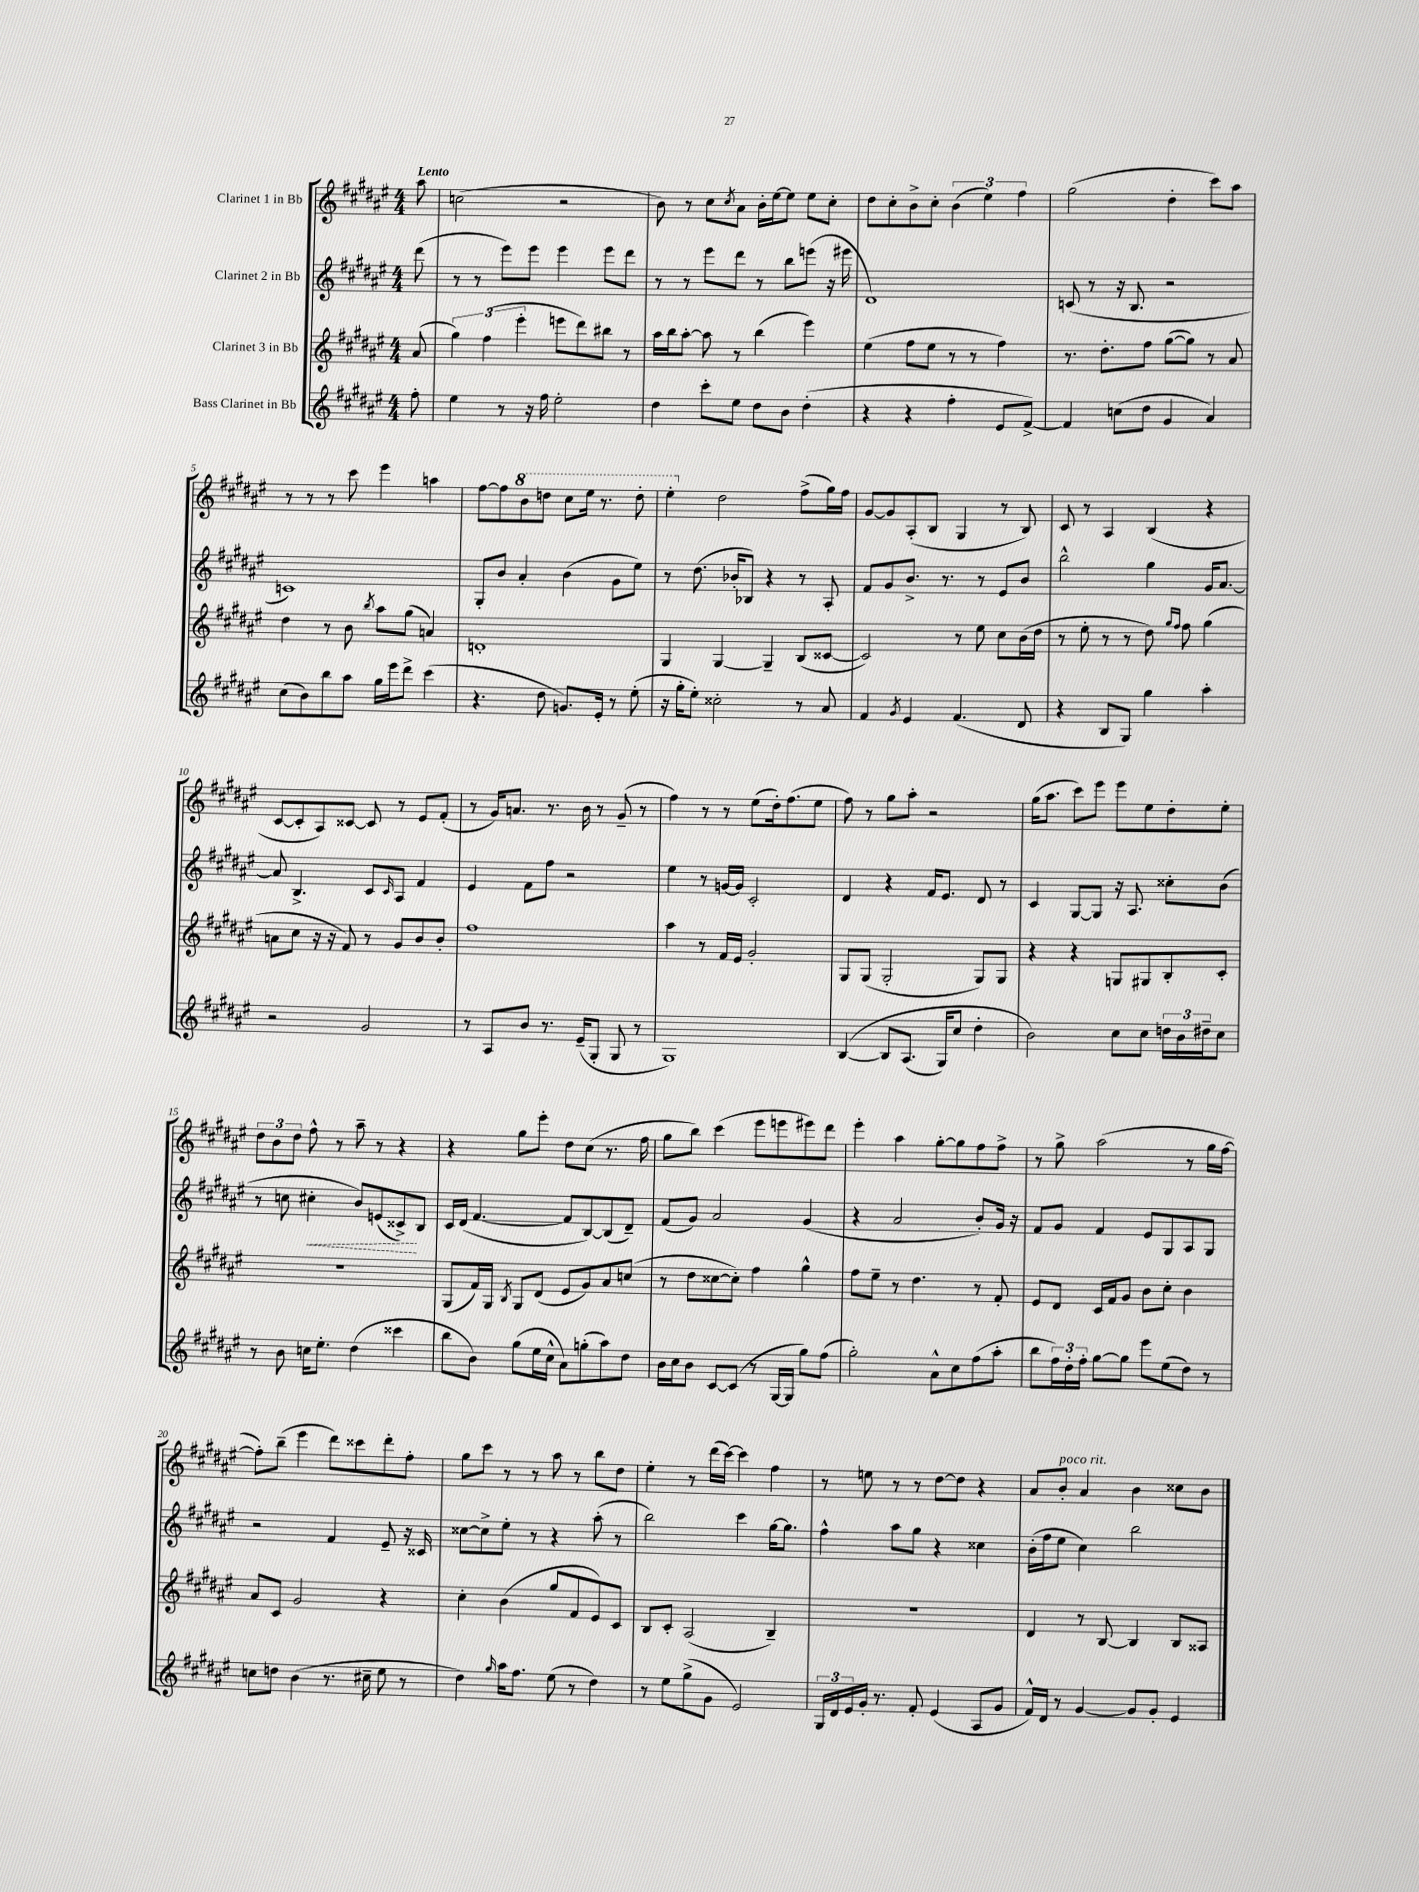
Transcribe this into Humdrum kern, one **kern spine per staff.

**kern	**kern	**kern	**dynam	**kern
*part4	*part3	*part2	*part2	*part1
*staff4	*staff3	*staff2	*staff2	*staff1
*I"Bass Clarinet in Bb	*I"Clarinet 3 in Bb	*I"Clarinet 2 in Bb	*	*I"Clarinet 1 in Bb
*clefG2	*clefG2	*clefG2	*	*clefG2
*k[f#c#g#d#a#e#]	*k[f#c#g#d#a#e#]	*k[f#c#g#d#a#e#]	*	*k[f#c#g#d#a#e#]
*M4/4	*M4/4	*M4/4	*	*M4/4
=	=	=	=	=
!	!	!	!	!LO:TX:a:B:t=Lento
8ff#'\	(8a#/	(8ddd#\	.	8aa#\
=1	=1	=1	=1	=1
4ee#\	6gg#\)	8r	.	(2ccn\
.	.	8r	.	.
.	(6ff#\	.	.	.
8r	.	8eee#\L)	.	.
.	6eee#'\	.	.	.
16r	.	8eee#\J	.	.
16ff#\	.	.	.	.
2ee#'\	8eeen\L	4eee#\	.	2r
.	8ddd#\)	.	.	.
.	8bb#X\J	8eee#\L	.	.
.	8r	8ddd#\J	.	.
=2	=2	=2	=2	=2
4dd#\	16aa#\LL	8r	.	8b\)
.	16bb\J	.	.	.
.	[8aa#'\J	8r	.	8r
8ccc#'\L	8aa#\]	8eee#\L	.	8cc#\L
.	.	.	.	8qcc#/
8ee#\J	8r	8ddd#\J	.	8a#\J
8dd#\L	(4bb\	8r	.	16b'\LL
.	.	.	.	[16ee#\J
8b\J	.	8bb\L	.	8ee#\J]
(4dd#'\	4eee#\)	(8eeen\J	.	8ee#\L
.	.	16r	.	8cc#'\J
.	.	16eee#X\	.	.
=3	=3	=3	=3	=3
4r	(4ee#\	1d#)	.	8dd#\L
.	.	.	.	8cc#'\
4r	8ff#\L	.	.	8b^\
.	8ee#\J	.	.	8cc#'\J
4ff#'\	8r	.	.	(6b\
.	8r	.	.	.
.	.	.	.	6ee#\)
8e#/L	4ff#\)	.	.	.
.	.	.	.	6ff#\
[8f#^/J)	.	.	.	.
=4	=4	=4	=4	=4
4f#/]	8.r	(8cn/	.	(2gg#\
.	.	8r	.	.
.	8.dd#'\L	.	.	.
(8ccn\L	.	16r	.	.
.	.	8.B/	.	.
8dd#\J	8ff#\J	.	.	.
4g#/	([8gg#\L	2r	.	4dd#'\
.	8gg#\J])	.	.	.
4a#/)	8r	.	.	8ccc#\L)
.	8a#/	.	.	8aa#\J
!!LO:LB:g=z
=5	=5	=5	=5	=5
(8cc#\L	4dd#\	1cn)	.	8r
8b\)	.	.	.	8r
8bb\	8r	.	.	8r
8aa#\J	8b\	.	.	8ccc#\
.	8qbb/	.	.	.
16gg#\LL	8aa#\L	.	.	4eee#\
16eee#\J	.	.	.	.
8ddd#^\J	(8gg#\J	.	.	.
(4ccc#\	4an/)	.	.	4aan\
=6	=6	=6	=6	=6
4.r	1dn'	8G#'/L	.	[8ff#\L
.	.	8b/J	.	8ff#\]
*	*	*	*	*8va
.	.	4a#'/	.	8bb\
8dd#\	.	.	.	8dddn\J
8.gn/L)	.	(4b\	.	8ccc#\L
.	.	.	.	16eee#\Jk
16e#'/Jk	.	.	.	8.r
8r	.	8g#\L	.	.
(8ee#'\	.	8ee#\J)	.	8ddd'\
=7	=7	=7	=7	=7
16r	4G#/	8r	.	4eee#'\
16gg#'\KL	.	.	.	.
8ee#'\J)	.	(8.dd#\	.	.
*	*	*	*	*X8va
2cc##X'\	[4G#/	.	.	2dd#\
.	.	16b-X'/KL	.	.
.	.	8B-X/J)	.	.
.	4G#~/]	4r	.	.
8r	(8B/L	8r	.	(8ff#^\L
8a#/	[8c##X/J	8A#'/	.	16gg#\L)
.	.	.	.	16ff#\JJ
=8	=8	=8	=8	=8
4f#/	2c##/])	8f#/L	.	[8g#/L
.	.	8g#/	.	8g#/]
8qg#/	.	.	.	.
4e#/	.	8.b^/J	.	(8A#'/
.	.	.	.	8B/J
.	.	8.r	.	.
(4.f#/	8r	.	.	4G#/
.	8ee#\	8r	.	.
.	8cc#\L	8e#/L	.	8r
8d#/	(16b\L	8b/J	.	8B/)
.	16dd#\JJ	.	.	.
=9	=9	=9	=9	=9
4r	8r	2bb^^\	.	8c#/
.	8ee#'\	.	.	8r
8B/L	8r	.	.	4A#/
8G#/J)	8r	.	.	.
4gg#\	8dd#\)	4gg#\	.	(4B/
.	16qqgg#/LL	.	.	.
.	16qqff#/JJ	.	.	.
.	8ff#\	.	.	.
4aa#'\	(4gg#\	16g#/KL	.	4r
.	.	[8.a#/J	.	.
!!LO:LB:g=z
=10	=10	=10	=10	=10
2r	8an\L	8a#/]	.	[8c#/L
.	8cc#\J	4.B^/	.	8c#'/]
.	16r	.	.	8A#/)
.	16r	.	.	.
.	8f#/)	.	.	[8c##X/J
2g#/	8r	8c#/L	.	8c##/]
.	.	16qqc#/	.	.
.	8g#/L	8A#/J	.	8r
.	8b/	4f#/	.	8e#/L
.	8b'/J	.	.	(8f#'/J
=11	=11	=11	=11	=11
8r	1ff#	4e#/	.	8r
8A#/L	.	.	.	16g#/KL)
.	.	.	.	8.an/J
8b/J	.	8f#\L	.	.
8.r	.	8ff#\J	.	8.r
.	.	2r	.	.
(16e#~/KL	.	.	.	16b\
8G#'/J	.	.	.	8r
8G#/	.	.	.	(8g#~/
8r	.	.	.	8r
=12	=12	=12	=12	=12
1G#)	4aa#\	4ee#\	.	4ff#\)
.	8r	8r	.	8r
.	16f#/LL	[16gn/LL	.	8r
.	16e#/JJ	16g/JJ]	.	.
.	2g#'/	2c#'/	.	(8ee#\L
.	.	.	.	16dd#'\k)
.	.	.	.	(8.ff#\
.	.	.	.	8ee#\J
=13	=13	=13	=13	=13
([4B/	8G#/L	4d#/	.	8ff#\)
.	(8G#/J	.	.	8r
8B/L]	2G#'/	4r	.	8gg#\L
(8.A#/J	.	.	.	8aa#'\J
.	.	16f#/KL	.	2r
16G#/KL)	.	8.e#/J	.	.
8cc#/J	.	.	.	.
4dd#'\	8G#/L)	8d#/	.	.
.	8G#/J	8r	.	.
=14	=14	=14	=14	=14
2b\)	4r	4c#/	.	(16gg#\KL
.	.	.	.	8.aa#\J
.	4r	[8G#/L	.	8ccc#\L)
.	.	8G#/J]	.	8eee#\J
8cc#\L	8Gn/L	16r	.	8eee#\L
.	.	8.A#/	.	.
8cc#\J	8G#X/	.	.	8ee#\
24ddn\LL	8B'/	8cc##X'\L	.	8dd#'\
24b\	.	.	.	.
24dd#X~\J	.	.	.	.
8cc#\J	8c#'/J	(8b\J	.	8ee#'\J
!!LO:LB:g=z
=15	=15	=15	=15	=15
8r	1r	8r	.	12dd#\L
.	.	.	.	12b\
8b\	.	8ccn\	.	.
.	.	.	.	12dd#\J
!	!	!	!LO:HP:b	!
16ccn\KL	.	4cc#X'\	<	8ff#^^\
8.ee#'\J	.	.	.	.
.	.	.	.	8r
(4dd#\	.	8b/L)	.	8aa#~\
.	.	(8en/	.	8r
4ccc##X\	.	8c##X^/)	.	4r
.	.	8B/J	[	.
=16	=16	=16	=16	=16
8bb\L	(8G#/L	16c#/LL	.	4r
.	.	(16d#/JJ	.	.
8b\J)	16f#/L)	[4.f#/	.	.
.	16G#/JJ	.	.	.
.	8qB/	.	.	.
(8gg#\L	8G#/L	.	.	8gg#\L
16ee#\L	(8d#/J	.	.	8eee#'\J
16cc#^^\JJ	.	.	.	.
8a#\L)	8e#/L	8f#/L]	.	8dd#\L
(8ggn'\	8g#/)	[8B/)	.	(8cc#\J
8aa#\)	8a#/	(8B/]	.	8.r
8dd#\J	(8ccn/J	8d#~/J)	.	.
.	.	.	.	16ff#\
=17	=17	=17	=17	=17
16b\LL	8r	(8f#/L	.	8gg#\L
16cc#\J	.	.	.	.
8b\J	8dd#\L	8g#/J)	.	8bb\J)
[8c#/L	[8cc##X\	2a#/	.	(4ccc#\
(8c#/J]	8cc##'\J])	.	.	.
8r	4ff#\	.	.	8eee#\L
[16G#/LL	.	.	.	8eeen\
16G#/JJ]	.	.	.	.
8gg#\L)	4gg#^^\	(4g#/	.	8eee#X\)
(8ff#\J	.	.	.	8ddd#\J
=18	=18	=18	=18	=18
2gg#'\)	8ff#\L	4r	.	4eee#'\
.	8ee#~\J	.	.	.
.	8r	2a#/	.	4aa#\
.	4.dd#\	.	.	.
8a#^^\L	.	.	.	[8gg#'\L
8cc#\	.	.	.	8gg#\]
(8ff#\	8r	8b'/L)	.	8ff#\
8aa#'\J	8f#'/	16g#/Jk	.	8ff#^\J
.	.	16r	.	.
=19	=19	=19	=19	=19
8bb\L	8e#/L	8f#/L	.	8r
24ff#\L)	8d#/J	8g#/J	.	8gg#^\
24dd#'\	.	.	.	.
24ff#'\JJ	.	.	.	.
[8gg#\L	16c#/LL	4f#/	.	(2aa#\
.	16f#/J	.	.	.
8gg#\J]	8g#/J	.	.	.
8eee#\L	8b\L	8e#/L	.	.
(8ee#\	8cc#'\J	8G#/	.	.
8dd#\J)	4b\	8A#/	.	8r
8r	.	8G#/J	.	16gg#\LL
.	.	.	.	[16ff#\JJ
!!LO:LB:g=z
=20	=20	=20	=20	=20
8ccn\L	8a#/L	2r	.	8ff#'\L])
8ddn\J	8c#/J	.	.	(8bb~\J
(4b\	2g#/	.	.	4eee#\
8.r	.	4f#/	.	8ddd#\L)
.	.	.	.	8ccc##X\
16cc#X~\	.	.	.	.
8ee#\	4r	8e#~/	.	8ddd#'\
8r	.	16r	.	8ff#'\J
.	.	16c##X/	.	.
=21	=21	=21	=21	=21
4dd#\)	4cc#'\	[8cc##X\L	.	8gg#\L
.	.	8cc##^\]	.	8ccc#\J
16qqgg#/	.	.	.	.
16aa#\KL	(4b\	8ee#'\J	.	8r
8.ff#\J	.	.	.	.
.	.	8r	.	8r
(8ee#\	8gg#/L	4r	.	8aa#\
8r	8f#/	.	.	8r
4dd#\)	8e#/)	(8aa#'\	.	8bb\L
.	8c#/J	8r	.	8dd#\J
=22	=22	=22	=22	=22
8r	8B/L	2bb\)	.	4ee#'\
8ee#\L	8c#'/J	.	.	.
(8gg#^\	(2A#/	.	.	8r
8g#\J	.	.	.	(16ddd#\LL
.	.	.	.	[16ccc#\JJ)
2e#/)	.	4ccc#\	.	4ccc#\]
.	4B~/)	[16gg#\KL	.	4ff#\
.	.	8.gg#\J]	.	.
=23	=23	=23	=23	=23
24G#/LL	1r	4ff#^^\	.	8r
24d#/	.	.	.	.
24e#/	.	.	.	.
16g#'/JJ	.	.	.	8een\
8.r	.	.	.	.
.	.	8aa#\L	.	8r
8f#'/	.	8gg#\J	.	8r
(4e#/	.	4r	.	[8dd#\L
.	.	.	.	8dd#\J]
8A#/L	.	4cc##X\	.	4r
8g#/J	.	.	.	.
=24	=24	=24	=24	=24
16f#^^/LL)	4d#/	(16b'\LL	.	8a#/L
16d#/JJ	.	16ff#\J	.	.
!	!	!	!	!LO:TX:a:i:t=poco rit.
8r	.	8ee#\J	.	8b'/J
[4g#/	8r	4cc#\)	.	4a#/
.	[8B/	.	.	.
8g#/L]	4B/]	2bb\	.	4b\
8g#'/J	.	.	.	.
4e#/	8B/L	.	.	8cc##X\L
.	8A##X/J	.	.	8b\J
==	==	==	==	==
*-	*-	*-	*-	*-
